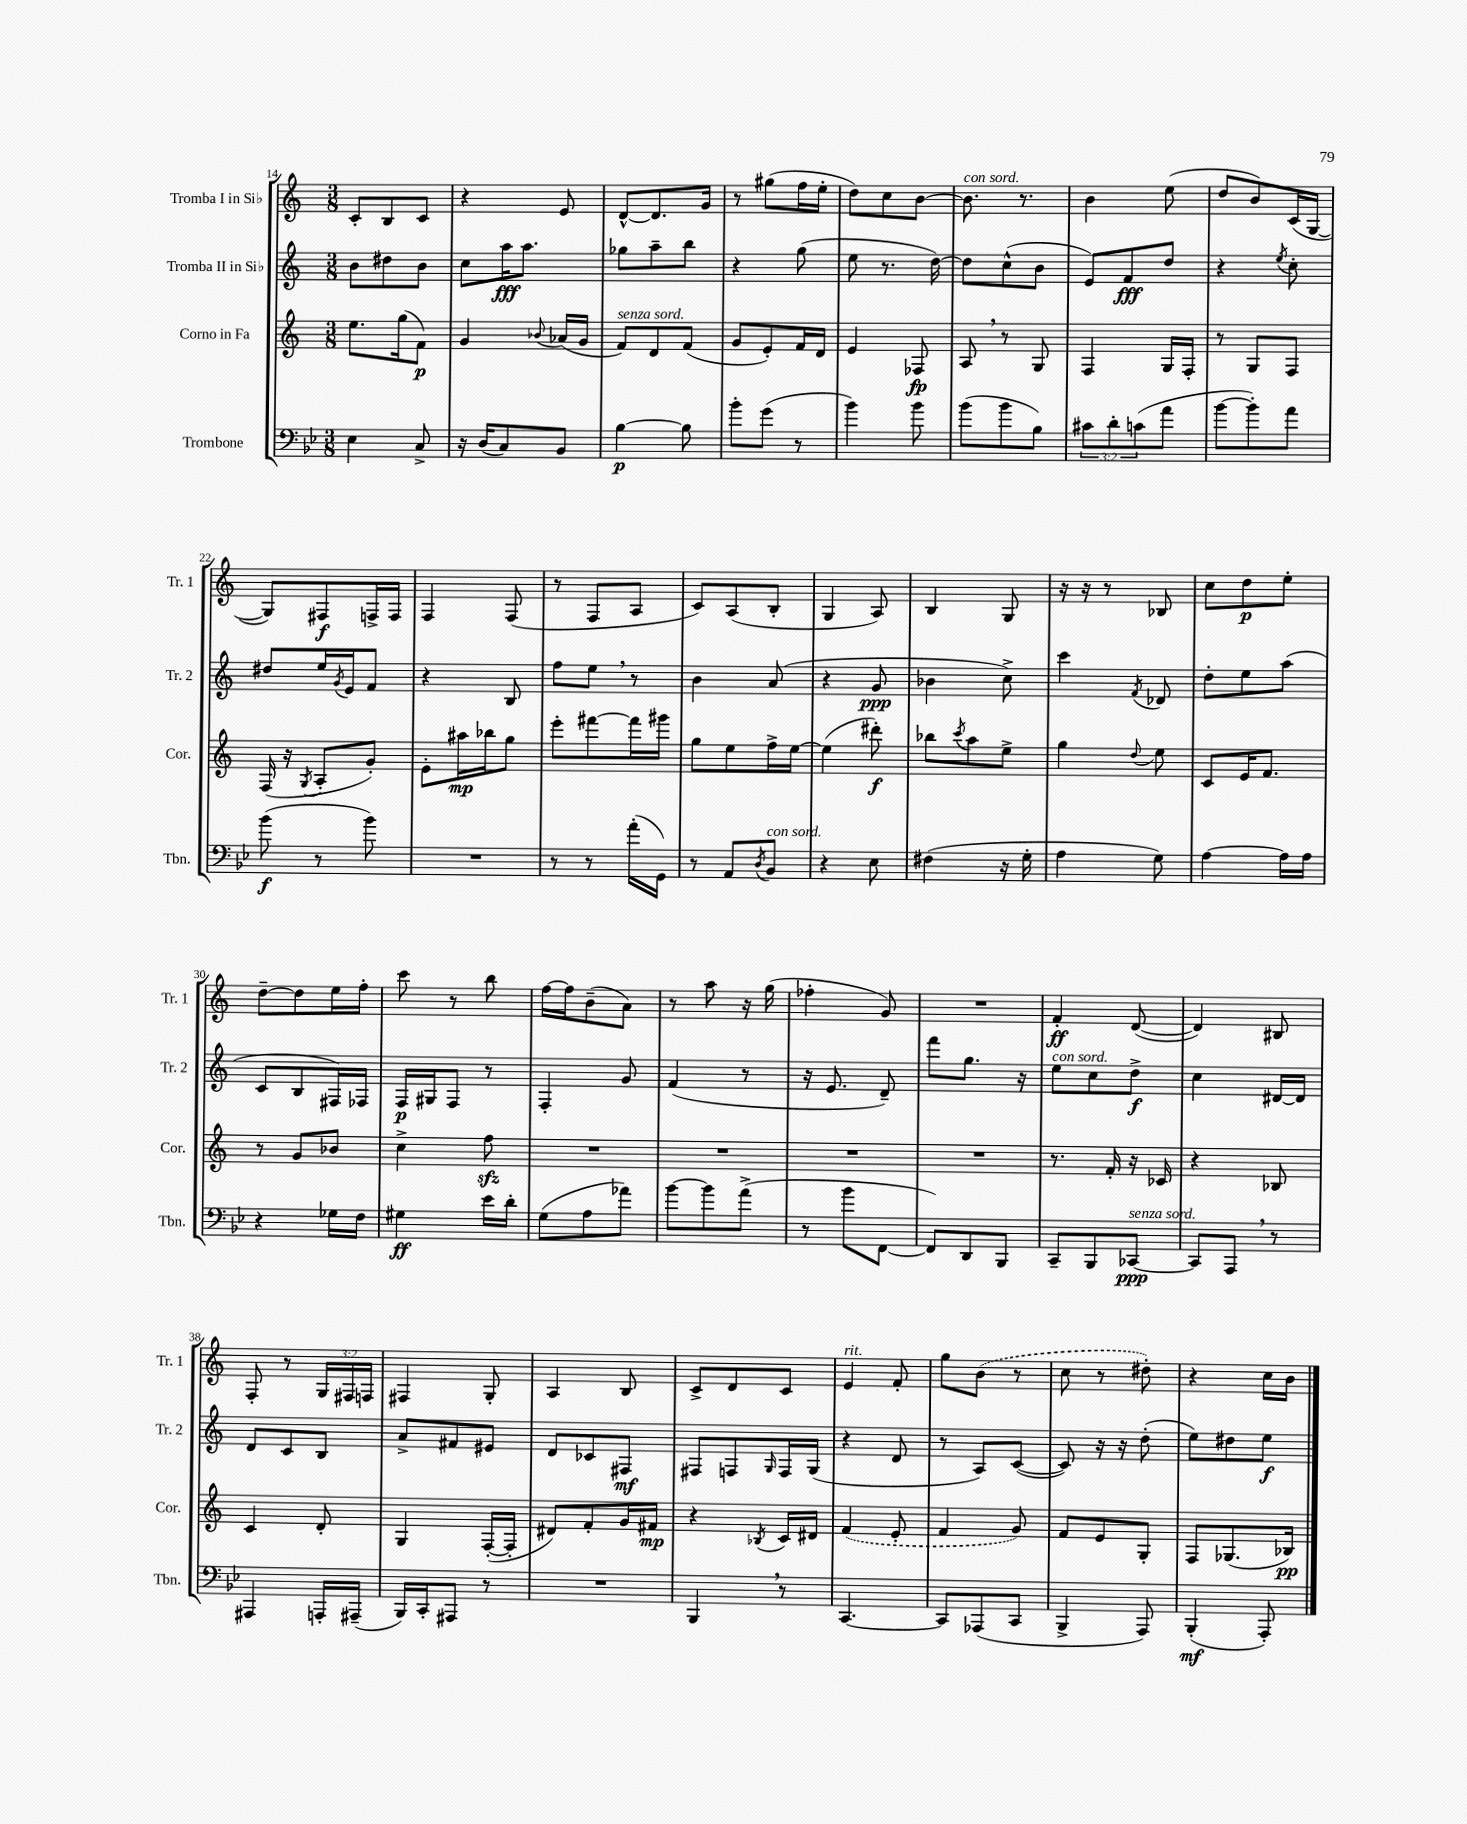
<<
\new StaffGroup <<
\new Staff = "s0" \with { instrumentName = "Tromba I in Sib" shortInstrumentName = "Tr. 1" } {
    \clef treble \key c \major \numericTimeSignature \time 3/8 \override Staff.TupletNumber.text = #tuplet-number::calc-fraction-text
    c'8-. b8 c'8 |
    r4 e'8 |
    d'8~-^ d'8. g'16 |
    r8 gis''8( f''16 e''16-. |
    d''8) c''8 b'8~ |
    b'8.^\markup { \italic "con sord." } r8. |
    b'4 e''8( |
    d''8 b'8) c'16( g16~ |
    g8) fis8\f f16-> f16 |
    f4 f8( |
    r8 f8 a8 |
    c'8) a8( b8-. |
    g4 a8) |
    b4 g8 |
    r16 r16 r8 bes8 |
    c''8 d''8\p e''8-. |
    d''8~-- d''8 e''16 f''16-. |
    c'''8 r8 b''8 |
    f''16~ f''16 b'8--( a'8) |
    r8 a''8 r16 g''16( |
    fes''4-. g'8) |
    R4. |
    f'4-.\ff d'8~( |
    d'4) bis8 |
    f8-. r8 \tuplet 3/2 { g16 fis16 f16 } |
    fis4 g8-. |
    a4 b8 |
    c'8-> d'8 c'8 |
    e'4^\markup { \italic "rit." } f'8-. |
    g''8 \once \slurDashed b'8( r8 |
    c''8 r8 dis''8-.) |
    r4 c''16 b'16 \bar "|." |
}
\new Staff = "s1" \with { instrumentName = "Tromba II in Sib" shortInstrumentName = "Tr. 2" } {
    \clef treble \key c \major \numericTimeSignature \time 3/8
    b'8 dis''8 b'8 |
    c''8 a''16\fff a''8. |
    ges''8 a''8-- b''8 |
    r4 g''8( |
    e''8 r8. d''16~) |
    d''8 c''8-^( b'8 |
    e'8) f'8\fff d''8 |
    r4 \acciaccatura { e''8 } c''8-. |
    dis''8 e''16 \acciaccatura { g'8 } e'16 f'8 |
    r4 b8 |
    f''8 e''8 \breathe r8 |
    b'4 a'8( |
    r4 g'8\ppp |
    bes'4 c''8->) |
    c'''4 \acciaccatura { f'8 } des'8 |
    d''8-. e''8 a''8( |
    c'8 b8 fis16) fes16 |
    f16\p gis16 f8 r8 |
    f4-. g'8 |
    f'4( r8 |
    r16 e'8. d'8--) |
    f'''8 g''8. r16 |
    e''8^\markup { \italic "con sord." } c''8 d''8->\f |
    c''4 dis'16~ dis'16 |
    d'8 c'8 b8 |
    a'8-> fis'8 eis'8 |
    d'8 ces'8 fis8\mf |
    fis8 f8 \grace { g16 } f16 g16( |
    r4 d'8 |
    r8 a8) c'8~( |
    c'8) r16 r16 d''8-.( |
    e''8) dis''8 e''8\f \bar "|." |
}
\new Staff = "s2" \with { instrumentName = "Corno in Fa" shortInstrumentName = "Cor." } {
    \clef treble \key c \major \numericTimeSignature \time 3/8
    e''8. g''16( f'8\p) |
    g'4 \appoggiatura { bes'8 } aes'16( g'16 |
    f'8^\markup { \italic "senza sord." }) d'8 f'8( |
    g'8 e'8-.) f'16 d'16 |
    e'4 fes8\fp |
    a8 \breathe r8 g8 |
    f4 g16 f16-. |
    r8 g8 f8 |
    f16( r16 \acciaccatura { g8 } a8-. g'8-.) |
    e'8-. ais''16\mp bes''16 g''8 |
    e'''8-. fis'''8~ fis'''16 gis'''16 |
    g''8 e''8 f''16-> e''16~ |
    e''4( dis'''8-.\f) |
    bes''8 \acciaccatura { c'''8 } a''8 e''8-> |
    g''4 \appoggiatura { d''8 } e''8 |
    c'8 e'16 f'8. |
    r8 g'8 bes'8 |
    c''4-> f''8\sfz |
    R4. |
    R4. |
    R4. |
    R4. |
    r8. f'16-. r16 ces'16 |
    r4 bes8 |
    c'4 d'8-. |
    g4 f16~-.( f16-. |
    dis'8) f'8-. g'16 fis'16\mp |
    r4 \acciaccatura { bes8 } c'16 dis'16 |
    \once \slurDashed f'4( e'8-. |
    f'4 g'8) |
    f'8 e'8 g8-. |
    f8 ges8.( bes16\pp) \bar "|." |
}
\new Staff = "s3" \with { instrumentName = "Trombone" shortInstrumentName = "Tbn." } {
    \clef bass \key bes \major \numericTimeSignature \time 3/8 \override Staff.TupletNumber.text = #tuplet-number::calc-fraction-text
    ees4 c8-> |
    r16 d16( c8) bes,8 |
    bes4~\p bes8 |
    bes'8-. g'8( r8 |
    bes'4) bes'8 |
    bes'8( bes'8 bes8) |
    \tuplet 3/2 { cis'8 d'8-. c'8( } a'8 |
    bes'8~ bes'8-.) a'8 |
    bes'8\f( r8 bes'8) |
    R4. |
    r8 r8 a'16-.( g,16) |
    r8 a,8 \acciaccatura { d8 } bes,8^\markup { \italic "con sord." } |
    r4 ees8 |
    fis4( r16 g16-. |
    a4 g8) |
    a4~ a16 a16 |
    r4 ges16 f16 |
    gis4\ff ees'16 d'16-. |
    g8( a8 aes'8) |
    bes'8~ bes'8 a'8->( |
    r8 bes'8 f,8~ |
    f,8) d,8 bes,,8 |
    c,8-- bes,,8 ces,8~\ppp^\markup { \italic "senza sord." } |
    ces,8 a,,8 \breathe r8 |
    ais,,4 a,,16-. ais,,16--( |
    bes,,16) c,16-. ais,,8 r8 |
    R4. |
    bes,,4 \breathe r8 |
    c,4.~ |
    c,8 aes,,8( c,8 |
    bes,,4-> a,,8) |
    bes,,4-.\mf( a,,8-.) \bar "|." |
}
>>
>>
\layout { \context { \Score currentBarNumber = #14 } }
